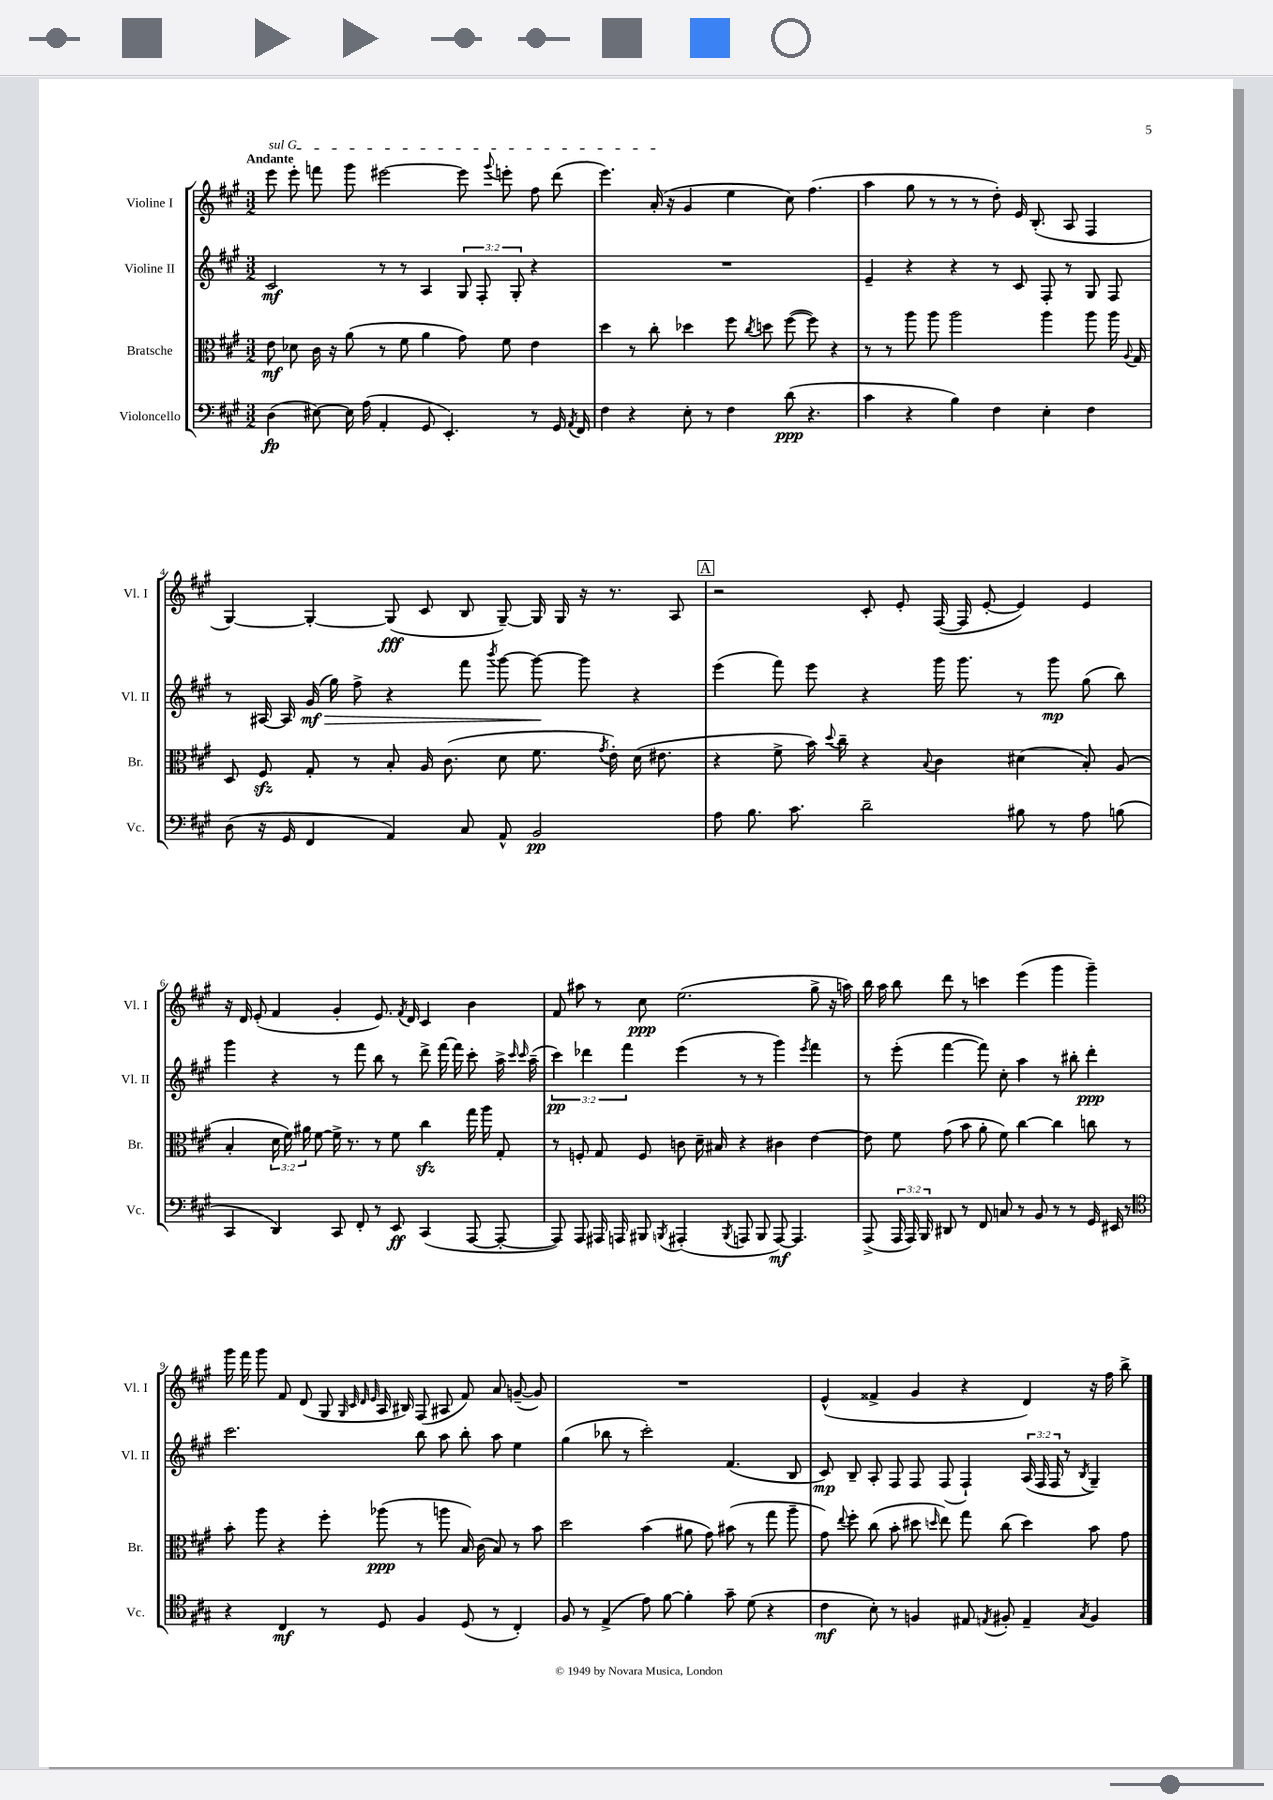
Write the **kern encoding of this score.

**kern	**kern	**kern	**kern
*staff4	*staff3	*staff2	*staff1
*clefF4	*clefC3	*clefG2	*clefG2
*k[f#c#g#]	*k[f#c#g#]	*k[f#c#g#]	*k[f#c#g#]
*M3/2	*M3/2	*M3/2	*M3/2
(4D\	8e\	2c#/	8eee\
.	8d-\	.	8eee'\
[8E#\)	16c#\	.	8fff\
.	16r	.	.
16E#\]	(8a\	.	8ggg#\
(16A\	.	.	.
4AA'/	8r	8r	[2eee#\
.	8f#\	8r	.
8GG#/	4a\	4A/	.
4.EE'/)	.	.	.
.	8g#\)	12G#/	8eee#\]
.	.	12F#'/	.
.	.	.	8qqggg#/
.	8f#\	.	8eee'\
.	.	12G#'/	.
8r	4e\	4r	8ff#\
16GG#/	.	.	(8ddd\
8qAA/	.	.	.
16FF#/	.	.	.
=	=	=	=
4F#\	4dd\	1.r	4.eee\)
4r	8r	.	.
.	8cc#'\	.	(16a'/
.	.	.	16r
8E'\	4dd-\	.	4g#/
8r	.	.	.
4F#\	8ff#\	.	4ee\
.	8qcc#/	.	.
.	8dd\	.	.
(8d\	([8ff#\	.	8cc#\)
4.r	8ff#\])	.	(4.ff#\
.	4r	.	.
=	=	=	=
4c#\	8r	4e~/	4aa\
.	8r	.	.
4r	8aa\	4r	8gg#\
.	8aa\	.	8r
4B\)	2aa\	4r	8r
.	.	.	8r
4F#\	.	8r	8dd'\)
.	.	8c#/	16e/
.	.	.	(8.B'/
4E'\	4aa\	8F#'/	.
.	.	8r	8A/
4F#\	8aa\	8G#/	4F#/
.	16aa\	8F#/	.
.	8qqA/	.	.
.	16G#/	.	.
=	=	=	=
(8D\	8D/	8r	[4G#/)
16r	8F#/	[16A#/	.
16GG#/	.	16A#/]	.
4FF#/	8G#'/	(16g#/	4G#'/_
.	.	16gg#\)	.
.	8r	8ff#^\	.
4AA/)	8B'/	4r	(8G#/]
.	16A/	.	8c#/
.	(8.c#\	.	.
8C#/	.	8fff#\	8B/
.	.	8qbbb/	.
8AA^^/	8d\	[8ggg#\	[8G#~/)
2BB/	8.f#\	8ggg#\_	16G#/]
.	.	.	16G#/
.	.	8ggg#\]	16r
.	8qg#/	.	.
.	16e'\)	.	8.r
.	(16d\	4r	.
.	8.e#\	.	.
.	.	.	8A/
=	=	=	=
8A\	4r	(4eee\	2r
8.B\	.	.	.
.	8f#^\	8fff#\)	.
8.c#\	.	.	.
.	16b\)	8eee\	.
.	8qqdd/	.	.
.	16cc#~\	.	.
2d~\	4r	4r	8c#'/
.	.	.	8e'/
.	8qqB/	.	.
.	4c#\	16ggg#\	([16F#/
.	.	8.ggg#\	16F#/]
.	.	.	[8e'/
8B#\	(4d#\	8r	4e/])
8r	.	8ggg#\	.
8A\	8B'/)	(8gg#\	4e/
(8B\	(8A/	8bb\)	.
=	=	=	=
4CC#/	4B'/	4ggg#\	16r
.	.	.	16d/
.	.	.	(8e'/
4DD/)	24d\	4r	4f#/
.	24f#\)	.	.
.	24a#\	.	.
.	[8f#\	.	.
8CC#/	16f#^\]	8r	4g#'/
.	8.r	.	.
8FF#'/	.	8fff#\	.
8r	8r	8bb\	8.e/)
8EE/	8f#\	8r	.
.	.	.	8qf#/
.	.	.	16d/
(4CC#/	4cc#\	8ddd^\	4c#/
.	.	[16fff#\	.
.	.	16fff#\]	.
[8AAA/	16gg#\	8ccc#'\	4b\
.	16aa\	.	.
8AAA'/_	8G#'/	16aa^\	.
.	.	16qqccc#/	.
.	.	16qqccc#/	.
.	.	(16aa~\	.
=	=	=	=
8AAA/])	8r	6ccc#\)	8f#/
8AAA/	8F'/	.	8aa#\
.	.	6ddd-\	.
16AAA#/	8G#/	.	8r
16AAA/	.	.	.
.	.	6fff#\	.
8BBB#/	8F/	.	8cc#\
8qBBB/	.	.	.
(4AAA#'/	8c\	(4eee\	(2.ee\
.	16d~\	.	.
.	16B#/	.	.
8qBBB/	.	.	.
8AAA/	4r	8r	.
8BBB/	.	8r	.
[8AAA/)	4c#\	4ggg#\)	.
4.AAA/]	.	.	.
.	.	8qeee/	.
.	[4e\	4fff#\	8gg#^\
.	.	.	16r
.	.	.	16aa\)
=	=	=	=
(8AAA^/	8e\]	8r	16bb\
.	.	.	16aa\
24AAA/	8f#\	(8eee'\	8bb\
24AAA/)	.	.	.
24BBB/	.	.	.
8DD#/	(8g#\	[4fff#\	8ddd\
8r	8b\	.	8r
8FF#/	8a'\	8fff#\])	4ccc\
8C/	8f#\)	8cc#'\	.
8r	[4cc#\	4aa\	(4eee\
8BB/	.	.	.
8r	4cc#\]	8r	4ggg#\
8r	.	8bb#'\	.
16GG#/	8cc\	4ddd'\	4ggg#~\)
16EE#/	.	.	.
8r	8r	.	.
=	=	=	=
*clefC4	*	*	*
4r	8b'\	2.ccc#\	16ggg#\
.	.	.	16fff#\
.	8aa\	.	8ggg#\
4C#/	4r	.	8f#/
.	.	.	(8d/
8r	8ff#'\	.	8G#/
.	.	.	32qqG#/
.	.	.	32qqc#/
.	.	.	32qqd/
.	.	.	32qqe/
8D/	(8aa-\	.	16A/
.	.	.	16B#/)
4F#/	8r	8bb\	(8F#/
.	8aa\	8aa\	8A#/
(8D/	16B/)	8bb'\	8f#/)
.	(16c#\	.	.
8r	8B/)	8aa\	8a/
4C#'/)	8r	4ee\	([8g~/
.	8b\	.	8g/])
=	=	=	=
8F#/	2dd\	(4gg#\	1.r
8r	.	.	.
(4E^/	.	8bb-\	.
.	.	8r	.
8e\)	(4b\	2ccc#'\)	.
[8f#\	.	.	.
4f#'\]	8a#\	.	.
.	8g#\)	.	.
8g#~\	(8b#\	(4.f#/	.
(8d\	8r	.	.
4r	8gg#\	.	.
.	8aa~\	8B/	.
=	=	=	=
4c#\	8g#\)	8c#/)	(4e^^/
.	8qqee/	.	.
.	8ff#'\	8B~/	.
8B'\)	(8cc#\	8A'/	4f##^/
8r	8b'\	8F#/	.
4F/	8dd#\	8F#/	4g#/
.	16qqdd/	.	.
.	8ee\)	(8F#/	.
8E#/	8gg#\	4F#`/)	4r
8qE/	.	.	.
8F#'/	(8cc#\	.	.
4E~/	4dd\)	(24A/	4d/)
.	.	24F#/	.
.	.	24F#/	.
.	.	8r	.
8qG#/	.	8qB/	.
4F#/	8b\	4G#~/)	16r
.	.	.	16ff#\
.	8g#\	.	8bb^\
==	==	==	==
*-	*-	*-	*-
